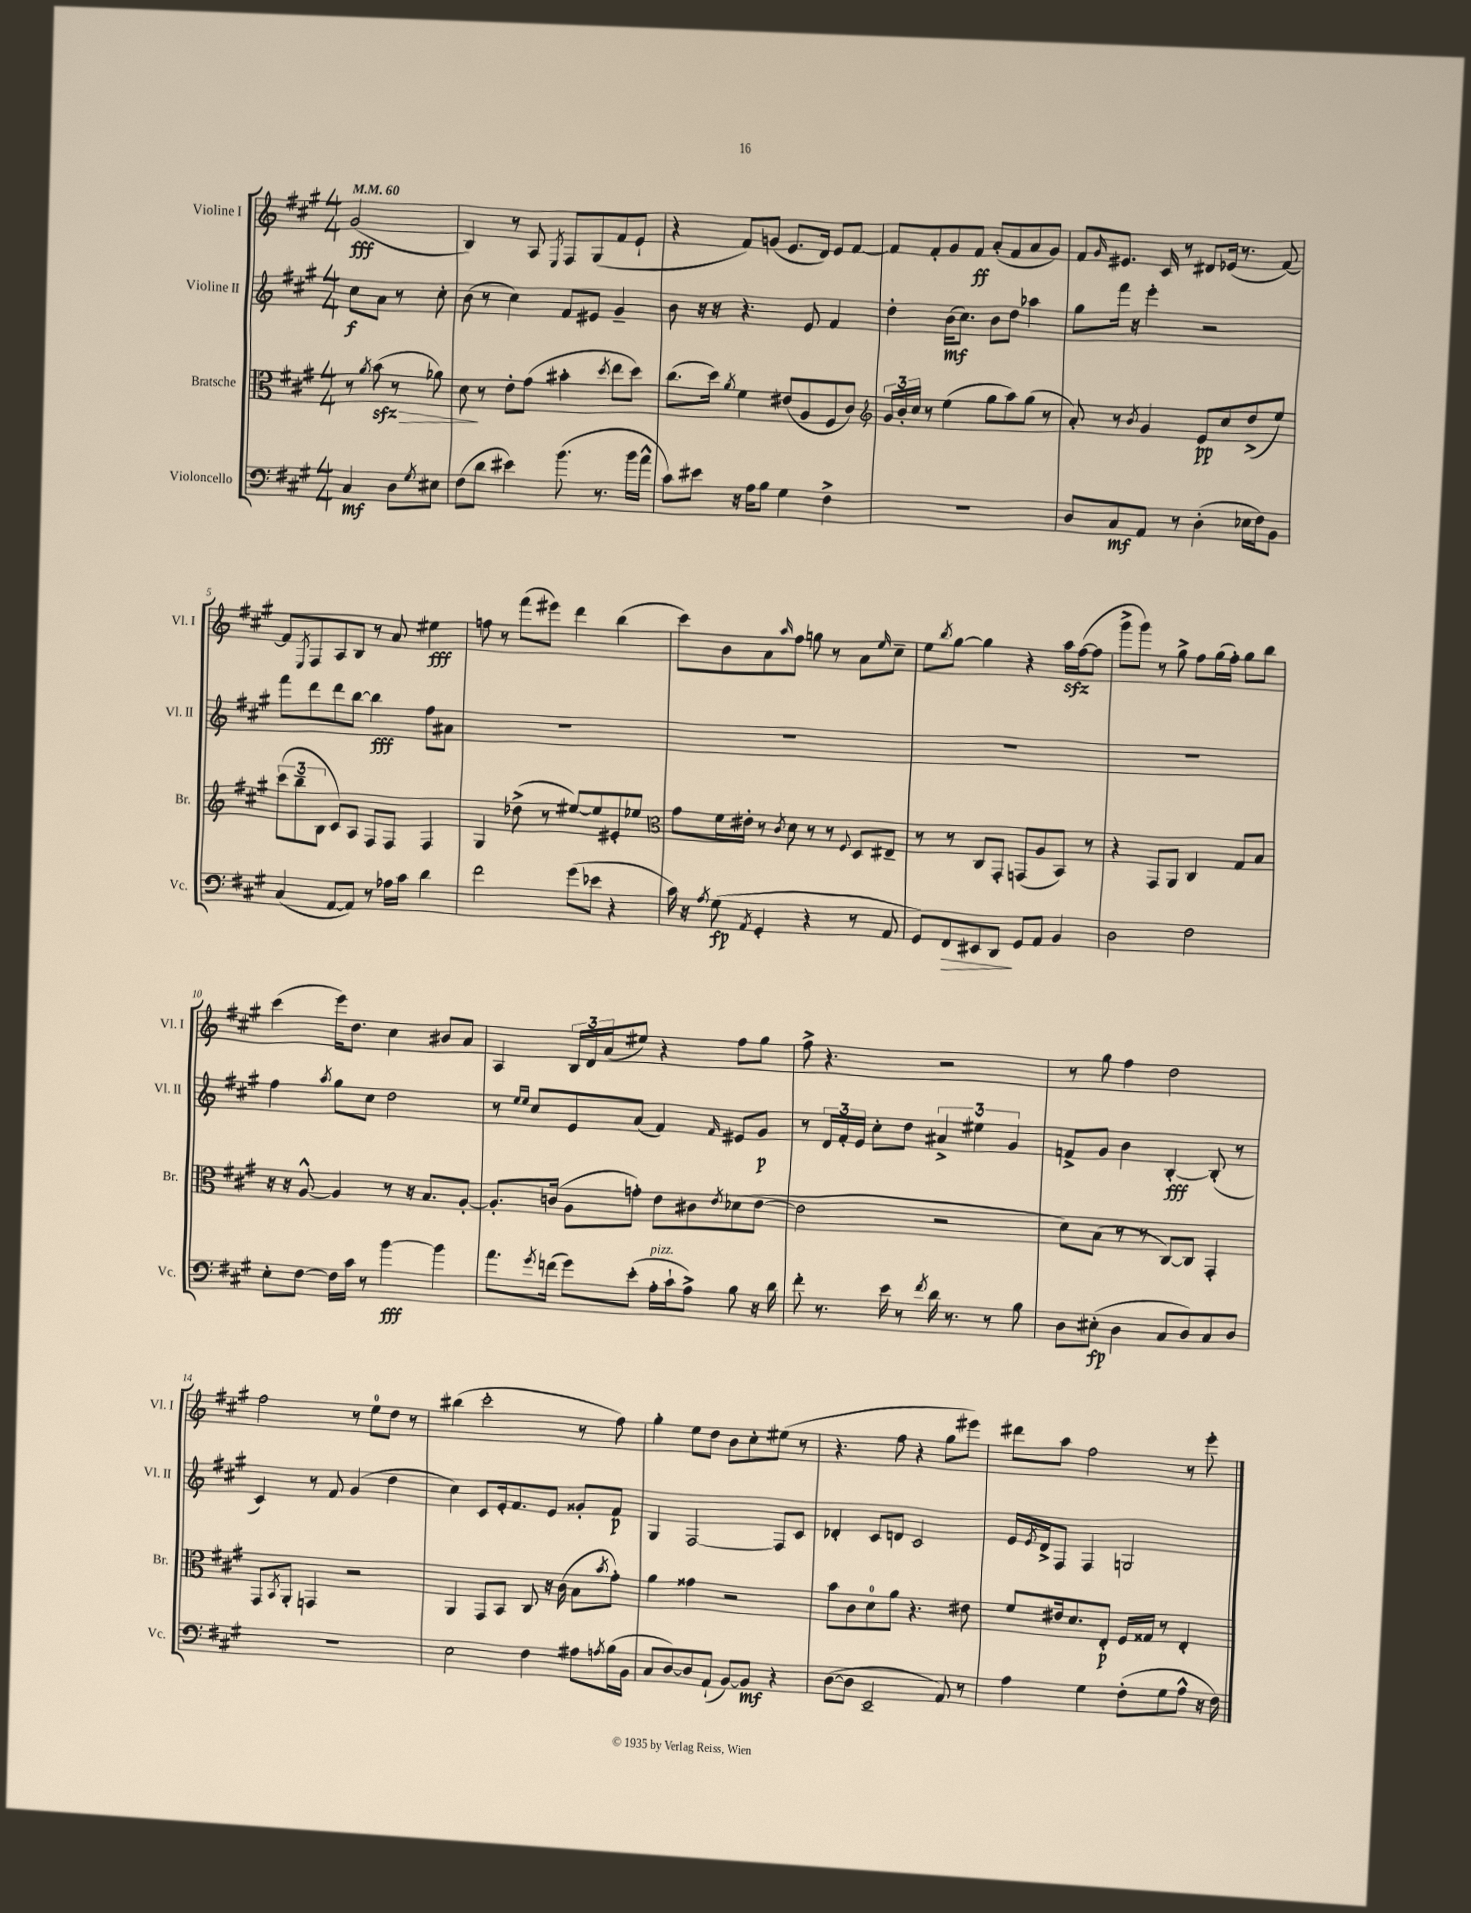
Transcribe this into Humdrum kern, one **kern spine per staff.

**kern	**kern	**kern	**kern
*staff4	*staff3	*staff2	*staff1
*clefF4	*clefC3	*clefG2	*clefG2
*k[f#c#g#]	*k[f#c#g#]	*k[f#c#g#]	*k[f#c#g#]
*M4/4	*M4/4	*M4/4	*M4/4
*MM60	*MM60	*MM60	*MM60
4C#/	8r	8cc#\L	(2g#/
.	8qa/	.	.
.	(8b\	8a\J	.
8D\L	8r	8r	.
8qG#/	.	.	.
8E#\J	8a-\)	8cc#'\	.
=	=	=	=
(8F#\L	8d\	(8b\	4B/)
8d\J	8r	8r	.
4e#\)	8e'\L	4cc#\)	8r
.	(8g#\J	.	8A/
.	.	.	8qE/
(8.b\	4b#'\	8f#/L	8F#/L
.	.	8e#/J	(8G#/
8.r	.	.	.
.	8qdd/	.	.
.	8ee\L	4g#~/	8f#/
16b\LL	8dd\J)	.	8e`/J
16a^^\JJ	.	.	.
=	=	=	=
8c#\L)	(8.cc#\L	8b\	4r
8e#\J	.	16r	.
.	16dd\Jk)	16r	.
.	8qa/	.	.
16r	4f#\	4.r	8f#/L)
16A\LK	.	.	.
8B\J	.	.	(8g/J
4G#\	(8e#/L	.	8.e/L
.	8A/	8e/	.
.	.	.	16d/Jk)
4F#^\	8F#/	4f#/	8e/L
.	8c#/J)	.	[8f#/J
=	=	=	=
*	*clefG2	*	*
1r	24g#/LL	4dd'\	8f#/]L
.	24b'/	.	.
.	24cc#/JJ	.	.
.	8r	.	8f#'/
.	(4ee\	(16b\LK	8g#/
.	.	8.cc#\J)	.
.	.	.	8f#/J
.	8gg#\L	8b\L	(8a'/L
.	8aa\)	8dd\J	8f#/
.	(8gg#\J	4aa-\	8a/
.	8r	.	8g#/J)
=	=	=	=
8D/L	8a'/)	8gg#\L	8f#/L
.	.	.	16qqg#/
8C#/	8r	16fff#\Jk	8.e#/J
.	.	16r	.
.	8qb/	.	.
8AA/J	4g#/	4eee'\	.
.	.	.	16c#/
8r	.	.	8r
(4D'\	8e/L	2r	8d#/L
.	8cc#/	.	(16e-/Jk
.	.	.	8.r
16E-\LL	(8dd^/	.	.
16F#\J)	.	.	.
8BB\J	8ee/J)	.	[8f#/)
=	=	=	=
(4C#/	(12ccc#\L	8fff#\L	8f#/]L
.	12bb~\	.	.
.	.	.	8qE/
.	.	8ddd\	8F#/
.	12B\J	.	.
[8AA/L	8c#/L)	8ddd\	8A/
8AA/]J)	8A/J	[8bb\J	8B/J
8r	8F#/L	4bb\]	8r
16A-\LL	8F#/J	.	8a/
16c#\JJ	.	.	.
4d\	4F#/	8ff#\L	4ee#\
.	.	8a#\J	.
=	=	=	=
2f#\	4G#/	1r	8ff\
.	.	.	8r
.	(8dd-^\	.	(8fff#\L
.	8r	.	8eee#\J)
(8g#\L	[8ee#/L)	.	4ddd\
8e-\J	8ee#/]	.	.
4r	8e#'/	.	(4bb\
.	8ee-/J	.	.
=	=	=	=
*	*clefC3	*	*
16c#\)	8g#\L	1r	8ccc#\L)
16r	.	.	.
8qA/	.	.	.
(8G#\	16f#\L	.	8b\
.	16e#'\JJ	.	.
8qAA/	.	.	.
4GG#'/	8r	.	8a\
.	8qc#/	.	16qqaa/
.	8d\	.	8ff#\J
4r	8r	.	8gg\
.	8r	.	8r
.	8qqF#/	.	.
8r	8D/L	.	8a\L
.	.	.	16qqee/
8AA/	8E#~/J	.	8cc#~\J
=	=	=	=
8GG#/L)	8r	1r	8ee\L
.	.	.	8qbb/
8FF#/	8r	.	[8gg#\J
8EE#/	8C#/L	.	4gg#\]
8DD/J	8GG#'/J	.	.
8GG#/L	(8GG/L	.	4r
8AA/J	8A/	.	.
4BB/	8BB/J)	.	16aa\LL
.	.	.	([16ff#\J
.	8r	.	8ff#\]J
=	=	=	=
2D\	4r	1r	8ggg#^\L
.	.	.	8ggg#\J)
.	8GG#/L	.	8r
.	8AA/J	.	8gg#^\
2F#\	4C#/	.	8ff#\L
.	.	.	(16gg#\L
.	.	.	16ff#'\JJ)
.	8G#/L	.	8gg#\L
.	8B/J	.	8bb\J
=	=	=	=
8E'\L	16r	4ff#\	(4ccc#\
.	16r	.	.
[8F#\J	[8A^^/	.	.
.	.	8qaa/	.
16F#\]LL	4A/]	8gg#\L	16eee\LK)
16c#\JJ	.	.	8.dd\J
8r	.	8cc#\J	.
[4b\	8r	2dd\	4cc#\
.	16r	.	.
.	8.B/L	.	.
4b\]	.	.	8b#/L
.	[8A'/J	.	8a/J
=	=	=	=
8.a\L	8.A'/]L	8r	4A/
.	.	16qqee/LL	.
.	.	16qqee/JJ	.
.	.	8cc#/L	.
8qg#/	.	.	.
(16f\Jk	(16c/Jk	.	.
8g#\L)	8A\L	8e/	24B/LL
.	.	.	24d/
.	.	.	(24a/J
(8e'\J	8g'\J)	(8a/J	8ee#/J)
16A'\LL	8e\L	4f#/)	4r
16c#`\J	.	.	.
8A^\J)	8c#\	.	.
.	8qe/	16qqf#/	.
8B\	(8d-\	8e#/L	8ff#\L
16r	[8e\J	8g#/J	8gg#\J
16d\	.	.	.
=	=	=	=
8f#'\	2e\]	8r	8ff#^\
8.r	.	24d/LL	4.r
.	.	24f#'/	.
.	.	24e/JJ	.
.	.	8cc#'\L	.
16e\	.	.	.
8r	.	8dd\J	.
8qf#/	.	.	.
16d\	2r	6a#^/	2r
8.r	.	.	.
.	.	6ee#\	.
8r	.	.	.
.	.	6g#/	.
8B\	.	.	.
=	=	=	=
8D\L	8d\L)	8f^/L	8r
(8E#'\J	(8B\J	8g#/J	8gg#\
4D\	8r	4b\	4ff#\
.	8r	.	.
8C#/L	[8C#/L)	[4B'/	2dd\
8D/)	8C#/]J	.	.
8C#/	4GG#'/	(8B'/]	.
8D/J	.	8r	.
=	=	=	=
1r	8GG#/L	4c#/)	2ff#\
.	8qBB/	.	.
.	8AA'/J	.	.
.	4GG/	8r	.
.	.	8f#/	.
.	2r	(4g#/	8r
.	.	.	8ee\L
.	.	4dd\	8dd\J
.	.	.	8r
=	=	=	=
2E\	4AA/	4cc#\)	(4bb#\
.	8GG#/L	8c#/L	2ccc#'\
.	8BB/J	16e'/k	.
.	.	8.f#/	.
4F#\	8C#/	.	.
.	16r	8e/J	.
.	(16c#\	.	.
8A#\L	8B\L	8g##'/L	8r
8qA/	8qb/	.	.
(16B\L	8g#'\J)	8f#/J	8ff#\)
16BB\JJ	.	.	.
=	=	=	=
8C#/L	4a\	4G#/	4gg#'\
[8D/)	.	.	.
8D/]	4g##\	[2F#/	8ee\L
(8AA`/J	.	.	8dd\J
[8BB/L)	2r	.	8b\L
8BB/]J	.	.	8cc#'\
4r	.	8F#/]L	(8ee#\J
.	.	8c#/J	8r
=	=	=	=
([8D\L	8b\L	4d-'/	4.r
8D\]J	8c#\	.	.
2EE~/	8d\	8c#/L	.
.	8a\J	8d/J	8ff#\
.	4.r	2c#/	4r
8AA/)	.	.	8gg#\L
8r	8e#\	.	8eee#\J)
=	=	=	=
4A\	8f#/L	16e/LL	8ddd#\L
.	.	8qe/	.
.	.	16d^/J	.
.	16e#/k	8F#/J	8aa\J
.	8.d/	.	.
4G#\	.	4F#/	2ff#\
.	8E'/J	.	.
(8F#'\L	16F#/LL	2G/	.
.	16G##/JJ	.	.
8G#\	8r	.	.
8A^^\J	4E'/	.	8r
16r	.	.	8eee'\
16F#\)	.	.	.
==	==	==	==
*-	*-	*-	*-
